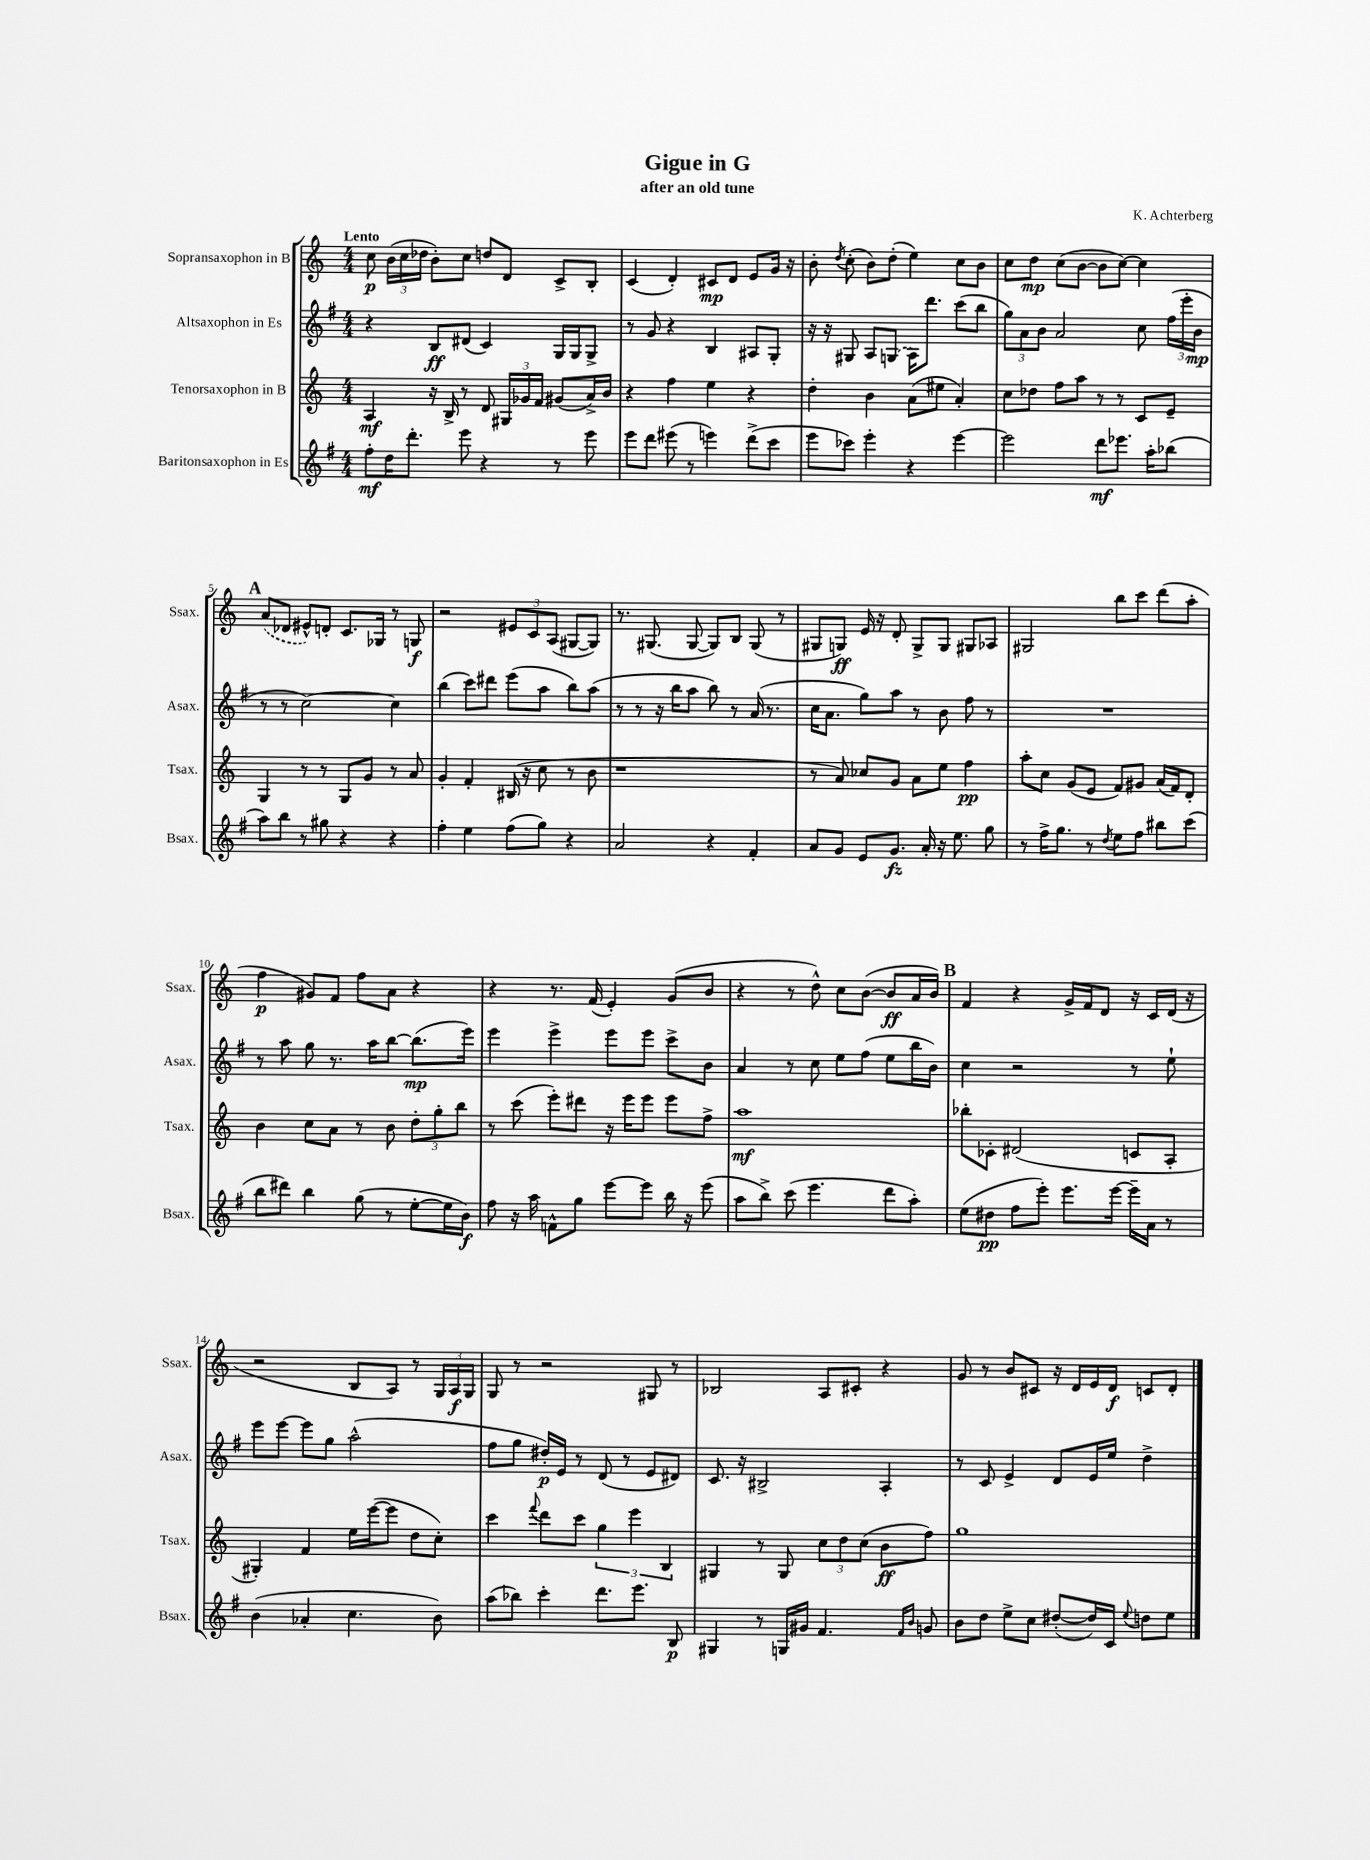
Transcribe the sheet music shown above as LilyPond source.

\header { title = "Gigue in G" composer = "K. Achterberg" subtitle = "after an old tune" }
<<
\new StaffGroup <<
\new Staff = "s0" \with { instrumentName = "Sopransaxophon in B" shortInstrumentName = "Ssax." } {
    \clef treble \key c \major \numericTimeSignature \time 4/4 \tempo "Lento"
    \autoBeamOff c''8\p \tuplet 3/2 { b'16[( c''16 des''16] } b'8[-.) c''8] d''8[ d'8] c'8[-> b8]-. |
    c'4( d'4-.) cis'8[\mp d'8] e'8[ g'16] r16 |
    b'8-. \acciaccatura { d''8 } c''8-.( b'8[) d''8]-.( e''4) c''8[ b'8] |
    c''8[ d''8]\mp c''8[( b'8]~ b'8[ c''8]~) c''4 |
    \mark \markup { \bold "A" } \once \slurDashed a'8[( des'8] eis'8[-^) d'8]-. c'8.[ ges16] r8 g8\f |
    r2 \tuplet 3/2 { eis'8[ c'8 a8]( } gis8[~ gis8]) |
    r8. gis8.( gis8~ gis8[) b8] gis8( r8 |
    gis8[ g8]\ff) e'16 r16 d'8-. g8[-> g8] gis8[ aes8] |
    gis2 b''8[ c'''8] d'''8[( a''8]-. |
    f''4\p gis'8[) f'8] f''8[ a'8] r4 |
    r4 r8. f'16( e'4-.) g'8[( b'8] |
    r4 r8 d''8-^) c''8[ b'8]~( b'8[\ff a'16 b'16]) |
    \mark \markup { \bold "B" } f'4 r4 g'16[-> f'16 d'8] r16 c'16[ d'16]( r16 |
    r2 b8[ a8]) r8 \tuplet 3/2 { g16[ a16\f g16] } |
    g8 r8 r2 gis8 r8 |
    bes2 a8[ cis'8]-. r4 |
    g'8 r8 b'8[ cis'8] r16 d'16[ e'16 d'16]\f c'8[ d'8]-. \bar "|." |
}
\new Staff = "s1" \with { instrumentName = "Altsaxophon in Es" shortInstrumentName = "Asax." } {
    \clef treble \key g \major \numericTimeSignature \time 4/4
    \autoBeamOff r4 b8[\ff dis'8]( c'4) g16[ g16 g8]-> |
    r8 g'8 r4 b4 ais8[ g8]-. |
    r16 r16 gis8 a8[ \once \slurDashed g8]( a16[) d'''8.] c'''8[( b''8] |
    \tuplet 3/2 { g''8[) a'8 b'8] } a'2 c''8 \tuplet 3/2 { fis''16[( e'''16-. b'16]\mp } |
    \mark \markup { \bold "A" } r8 r8 c''2~) c''4 |
    b''4( c'''8[) dis'''8] e'''8[( a''8] b''8[) a''8]( |
    r8 r8 r16 b''16[ a''8] b''8) r8 a'16( r8. |
    c''16[ a'8.] g''8[) a''8] r8 b'8 fis''8 r8 |
    R1 |
    r8 a''8 g''8 r8. a''16[ b''8]~ b''8.[\mp( e'''16]) |
    e'''4 e'''4-> e'''8[ e'''8] c'''8[-> b'8] |
    a'4 r8 c''8 e''8[ fis''8]( e''8[ b''16 b'16]) |
    \mark \markup { \bold "B" } c''4 r2 r8 e''8-! |
    e'''8[ e'''8]~ e'''8[ g''8] a''2-^( |
    fis''8[ g''8] dis''16[-.\p) e'16] r8 d'8( r8 e'8[ dis'8]) |
    c'8. r16 bis2-> a4-. |
    r8 c'8 e'4-> d'8[ e'16 e''16] d''4-> \bar "|." |
}
\new Staff = "s2" \with { instrumentName = "Tenorsaxophon in B" shortInstrumentName = "Tsax." } {
    \clef treble \key c \major \numericTimeSignature \time 4/4
    \autoBeamOff a4\mf r16 b16-> r8 d'8 \tuplet 3/2 { gis16[ ges'16 f'16] } gis'8[( a'16->) b'16] |
    r4 f''4 e''4 r4 |
    d''4-. b'4 a'8[( eis''8] a'4-.) |
    c''8[ des''8] f''8[ a''8] r8 r8 c'8[ e'8]-- |
    \mark \markup { \bold "A" } g4 r8 r8 g8[ g'8] r8 a'8 |
    g'4-. f'4-. bis16( r16 c''8 r8 b'8 |
    r1 |
    r8 a'8) ces''8[ g'8] a'8[ e''8] f''4\pp |
    a''8[-. c''8] g'8[( e'8] f'8[) gis'8] a'16[( f'16) d'8]-. |
    b'4 c''8[ a'8] r8 b'8 \tuplet 3/2 { d''8[-. g''8-. b''8] } |
    r8 c'''8( e'''8[-.) dis'''8] r16 e'''16[ e'''8] e'''8[ f''8]-> |
    a''1\mf |
    \mark \markup { \bold "B" } bes''8[-. ces'8]-. dis'2( c'8[ a8]-. |
    gis4-.) f'4 e''16[ e'''16~( e'''8] d''8[ c''8]-.) |
    c'''4 \appoggiatura { f'''8 } d'''8[ c'''8] \tuplet 3/2 { g''4 e'''4 b4 } |
    gis4 r8 gis8 \tuplet 3/2 { c''8[ d''8 c''8]( } b'8[\ff f''8]) |
    g''1 \bar "|." |
}
\new Staff = "s3" \with { instrumentName = "Baritonsaxophon in Es" shortInstrumentName = "Bsax." } {
    \clef treble \key g \major \numericTimeSignature \time 4/4
    \autoBeamOff fis''8[-.\mf d''16 d'''8.]-. e'''8 r4 r8 e'''8 |
    e'''8[ d'''8] eis'''8( r8 e'''4) d'''8[->( c'''8] |
    e'''8[ ces'''8]) e'''4-. r4 e'''4~ |
    e'''2 d'''8[\mf ees'''8.] a''16[-. bes''8]( |
    \mark \markup { \bold "A" } a''8[) b''8] r8 gis''8 r4 r4 |
    fis''4-. e''4 fis''8[( g''8]) r4 |
    a'2 r4 fis'4-. |
    a'8[ g'8] e'8[ g'8.]\fz a'16-. r16 e''8. g''8 |
    r8 fis''16[-> g''8.] r8 \acciaccatura { d''8 } e''8[ fis''8] bis''8[ c'''8]( |
    b''8[ dis'''8]) b''4 g''8( r8 e''8[~-. e''16 b'16]\f) |
    fis''8 r16 a''16 f'8[-^ g''8] e'''8[~ e'''8] b''16 r16 e'''8( |
    a''8[ b''8]->) c'''8( e'''4. d'''8[ a''8]-.) |
    \mark \markup { \bold "B" } e''8[( dis''8]\pp fis''8[ e'''8]-.) e'''8.[ e'''16]~ e'''16[-- a'16] r8 |
    b'4( aes'4-. c''4. b'8) |
    a''8[( bes''8]) c'''4-. d'''8.[ e'''8.] b8\p |
    gis4 r8 g16[ gis'16] fis'4. \grace { fis'16[ b'16] } g'8 |
    b'8[ d''8] e''8[-> c''8] dis''8[~-.( dis''16) c'16] \appoggiatura { e''8 } d''8[ e''8] \bar "|." |
}
>>
>>
